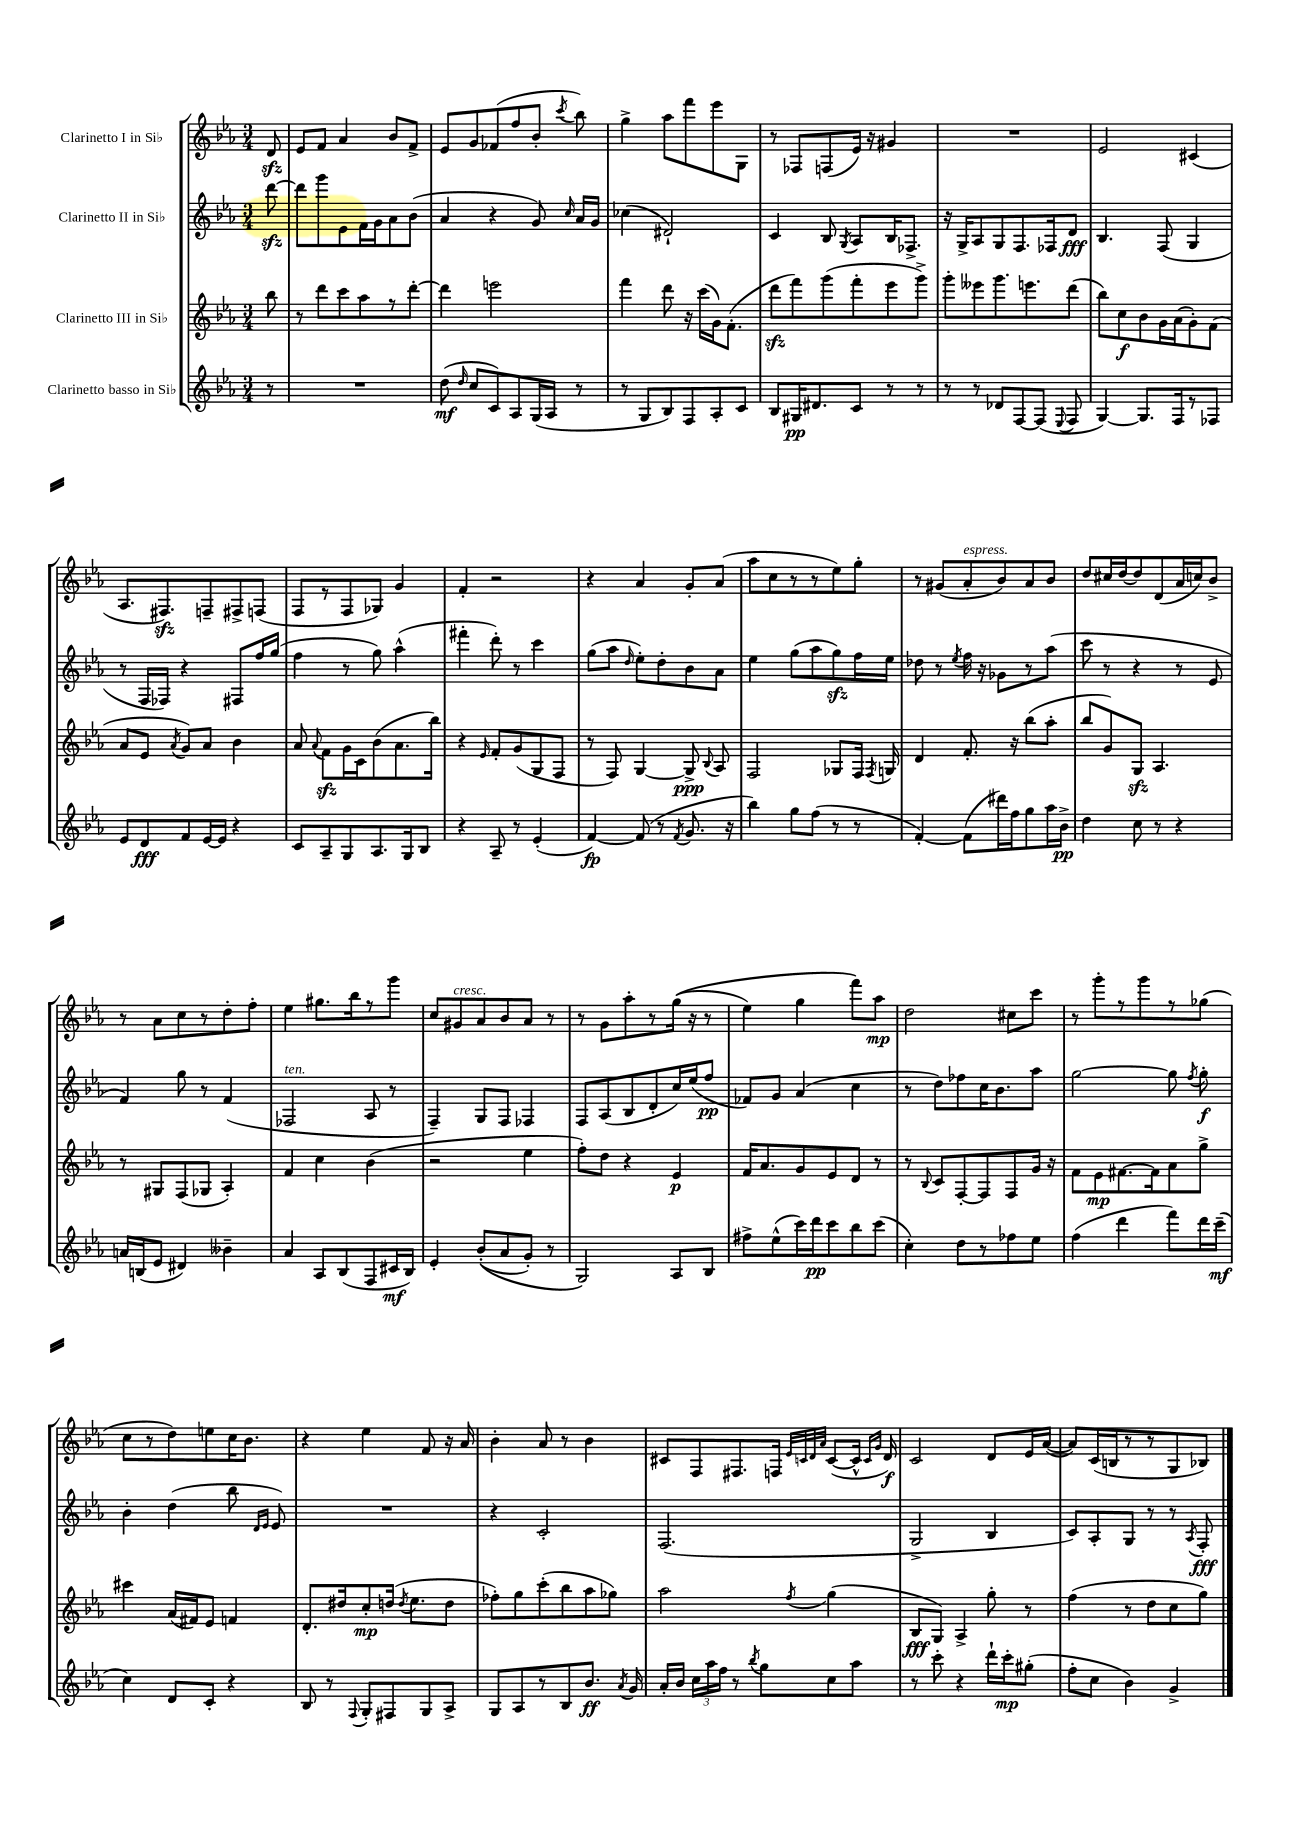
<<
\new StaffGroup <<
\new Staff = "s0" \with { instrumentName = "Clarinetto I in Sib" } {
    \clef treble \key ees \major \numericTimeSignature \time 3/4 \partial 8
    \autoBeamOff d'8\sfz |
    ees'8[ f'8] aes'4 bes'8[ f'8]-> |
    ees'8[ g'8 fes'8( f''8 bes'8]-. \acciaccatura { c'''8 } bes''8) |
    g''4-> aes''8[ f'''8 ees'''8 g8] |
    r8 fes8[ f8( ees'16]) r16 gis'4 |
    R2. |
    ees'2 cis'4( |
    aes8.[ fis8.\sfz) f8-- fis8-> f8]( |
    f8[ r8 f8 ges8]) g'4 |
    f'4-. r2 |
    r4 aes'4 g'8[-. aes'8]( |
    aes''8[ c''8 r8 r8 ees''8) g''8]-. |
    r8 gis'8[( aes'8-.^\markup { \italic "espress." } bes'8) aes'8 bes'8] |
    d''8[ cis''16 d''16~ d''8 d'8( aes'16 c''16) bes'8]-> |
    r8 aes'8[ c''8 r8 d''8-. f''8]-. |
    ees''4 gis''8.[ bes''16 r8 g'''8] |
    c''8[ gis'8^\markup { \italic "cresc." } aes'8 bes'8 aes'8] r8 |
    r8 g'8[ aes''8-. r8 g''16](\( r16 r8 |
    ees''4) g''4 f'''8[\) aes''8]\mp |
    d''2 cis''8[ c'''8] |
    r8 g'''8[-. r8 g'''8 r8 ges''8]( |
    c''8[ r8 d''8) e''8 c''16 bes'8.] |
    r4 ees''4 f'8 r16 aes'16 |
    bes'4-. aes'8 r8 bes'4 |
    cis'8[ f8 fis8. f16] \grace { ees'32[ c'32 d'32 aes'32] } c'8[~( c'16]-^ \grace { c'16[ g'16] } d'16\f) |
    c'2 d'8[ ees'16 aes'16]~( |
    aes'8[) c'16( b16 r8 r8 g8 bes8]) \bar "|." |
}
\new Staff = "s1" \with { instrumentName = "Clarinetto II in Sib" } {
    \clef treble \key ees \major \numericTimeSignature \time 3/4 \partial 8
    \autoBeamOff d'''8~\sfz |
    d'''8[ g'''8 ees'8 f'16 g'16 aes'8 bes'8]( |
    aes'4 r4 g'8) \grace { c''16 } aes'16[ g'16] |
    ces''4( dis'2-!) |
    c'4 bes8 \acciaccatura { g8 } aes8[ bes16 fes8.]-> |
    r16 g16[-> aes8 g8 f8. fes16 d'8]\fff |
    bes4. f8( g4 |
    r8 f16[ fes16]) r4 fis8[ f''16 g''16]( |
    f''4 r8 g''8) aes''4-^( |
    fis'''4-. d'''8-.) r8 c'''4 |
    g''8[( aes''8] \grace { d''16 } ees''8[-.) d''8-. bes'8 aes'8] |
    ees''4 g''8[( aes''8 g''8\sfz) f''16 ees''16] |
    des''8 r8 \acciaccatura { ees''8 } f''16 r16 ges'8[ r8 aes''8]( |
    c'''8 r8 r4 r8 ees'8 |
    f'4) g''8 r8 f'4( |
    fes2^\markup { \italic "ten." } aes8 r8 |
    f4--) g8[ f8] fes4 |
    f8[ aes8( bes8 d'8-. c''16) ees''16( f''8]\pp |
    fes'8[) g'8] aes'4( c''4 |
    r8 d''8[) fes''8 c''16 bes'8. aes''8] |
    g''2~ g''8 \acciaccatura { f''8 } g''8-.\f |
    bes'4-. d''4( bes''8 \grace { d'16[ ees'16] } ees'8) |
    R2. |
    r4 c'2-. |
    f2.( |
    g2-> bes4 |
    c'8[) aes8-. g8] r8 r8 \acciaccatura { aes8 } f8-.\fff \bar "|." |
}
\new Staff = "s2" \with { instrumentName = "Clarinetto III in Sib" } {
    \clef treble \key ees \major \numericTimeSignature \time 3/4 \partial 8
    \autoBeamOff bes''8 |
    r8 d'''8[ c'''8 aes''8 r8 d'''8]~-. |
    d'''4 e'''2 |
    f'''4 d'''8 r16 c'''16[( g'16) f'8.]-.( |
    d'''8[\sfz f'''8) g'''8( f'''8-. ees'''8 g'''8]->) |
    g'''8[-. eeses'''8 g'''8. e'''8. d'''8]( |
    bes''8[) c''8\f bes'8 g'16 aes'16( g'8-.) f'8]( |
    aes'8[ ees'8] \acciaccatura { aes'8 } g'8[) aes'8] bes'4 |
    aes'8 \appoggiatura { aes'8 } f'8[\sfz g'16 c'16 bes'8( aes'8. bes''16]) |
    r4 \grace { ees'16 } f'8[-. g'8( g8 f8] |
    r8 f8) g4~ g8->\ppp \appoggiatura { bes8 } aes8 |
    f2 ges8[ f16] \acciaccatura { f8 } g16 |
    d'4 f'8.-. r16 bes''8[( aes''8]-. |
    bes''8[ g'8) g8]\sfz aes4. |
    r8 gis8[ f8( ges8] aes4-.) |
    f'4 c''4 bes'4( |
    r2 ees''4 |
    f''8[-.) d''8] r4 ees'4\p |
    f'16[ aes'8. g'8 ees'8 d'8] r8 |
    r8 \appoggiatura { bes8 } c'8[ f8~-. f8 f8 g'16] r16 |
    f'8[ ees'8\mp fis'8.~ fis'16 aes'8 g''8]-> |
    cis'''4 aes'16[( fis'16) ees'8] f'4 |
    d'8.[-. dis''16 c''8-.\mp d''16]( \acciaccatura { d''8 } ees''8.[ d''8] |
    fes''8[-.) g''8 c'''8-.( bes''8 aes''8 ges''8]) |
    aes''2 \acciaccatura { f''8 } g''4( |
    bes8[\fff g8]) aes4-> g''8-. r8 |
    f''4( r8 d''8[ c''8 g''8]) \bar "|." |
}
\new Staff = "s3" \with { instrumentName = "Clarinetto basso in Sib" } {
    \clef treble \key ees \major \numericTimeSignature \time 3/4 \partial 8
    \autoBeamOff r8 |
    R2. |
    d''8\mf( \grace { d''16 } c''8[ c'8) aes8 g16( aes16] r8 |
    r8 g8[ bes8) f8 aes8-. c'8] |
    bes8[ gis16\pp dis'8. c'8] r8 r8 |
    r8 r8 des'8[ f8~ f8]( \appoggiatura { ees8 } f8 |
    g4~) g8.[ f16 r8 fes8] |
    ees'8[ d'8\fff f'8 ees'16~ ees'16] r4 |
    c'8[ aes8-- g8 aes8. g16 bes8] |
    r4 aes8-- r8 ees'4-.( |
    f'4~\fp) f'8( r8 \acciaccatura { f'8 } g'8. r16 |
    bes''4) g''8[ f''8]( r8 r8 |
    f'4~-.) f'8[( dis'''16) f''16 g''8 aes''16 bes'16]->\pp |
    d''4 c''8 r8 r4 |
    a'16[ b16( ees'8] dis'4) beses'4-- |
    aes'4 aes8[ bes8( f8 cis'16\mf bes16]) |
    ees'4-. bes'8[-.(\( aes'8 g'8]-.) r8 |
    g2\) aes8[ bes8] |
    fis''8[-> ees''8-^( c'''16) d'''16\pp c'''8 bes''8 c'''8]( |
    c''4-.) d''8[ r8 fes''8 ees''8] |
    f''4( d'''4 f'''8[) d'''16 c'''16]--\mf( |
    c''4) d'8[ c'8]-. r4 |
    bes8 r8 \appoggiatura { f8 } g8[-. fis8 g8 aes8]-> |
    g8[ aes8 r8 bes8 bes'8.]\ff \acciaccatura { aes'8 } g'16 |
    aes'16[-. bes'16] \tuplet 3/2 { c''16[ aes''16 f''16] } r8 \acciaccatura { bes''8 } g''8[ c''8 aes''8] |
    r8 c'''8-. r4 d'''16[-! c'''16-.\mp gis''8]-.( |
    f''8[-. c''8] bes'4) g'4-> \bar "|." |
}
>>
>>
\layout { \context { \Score \remove "Bar_number_engraver" } }
